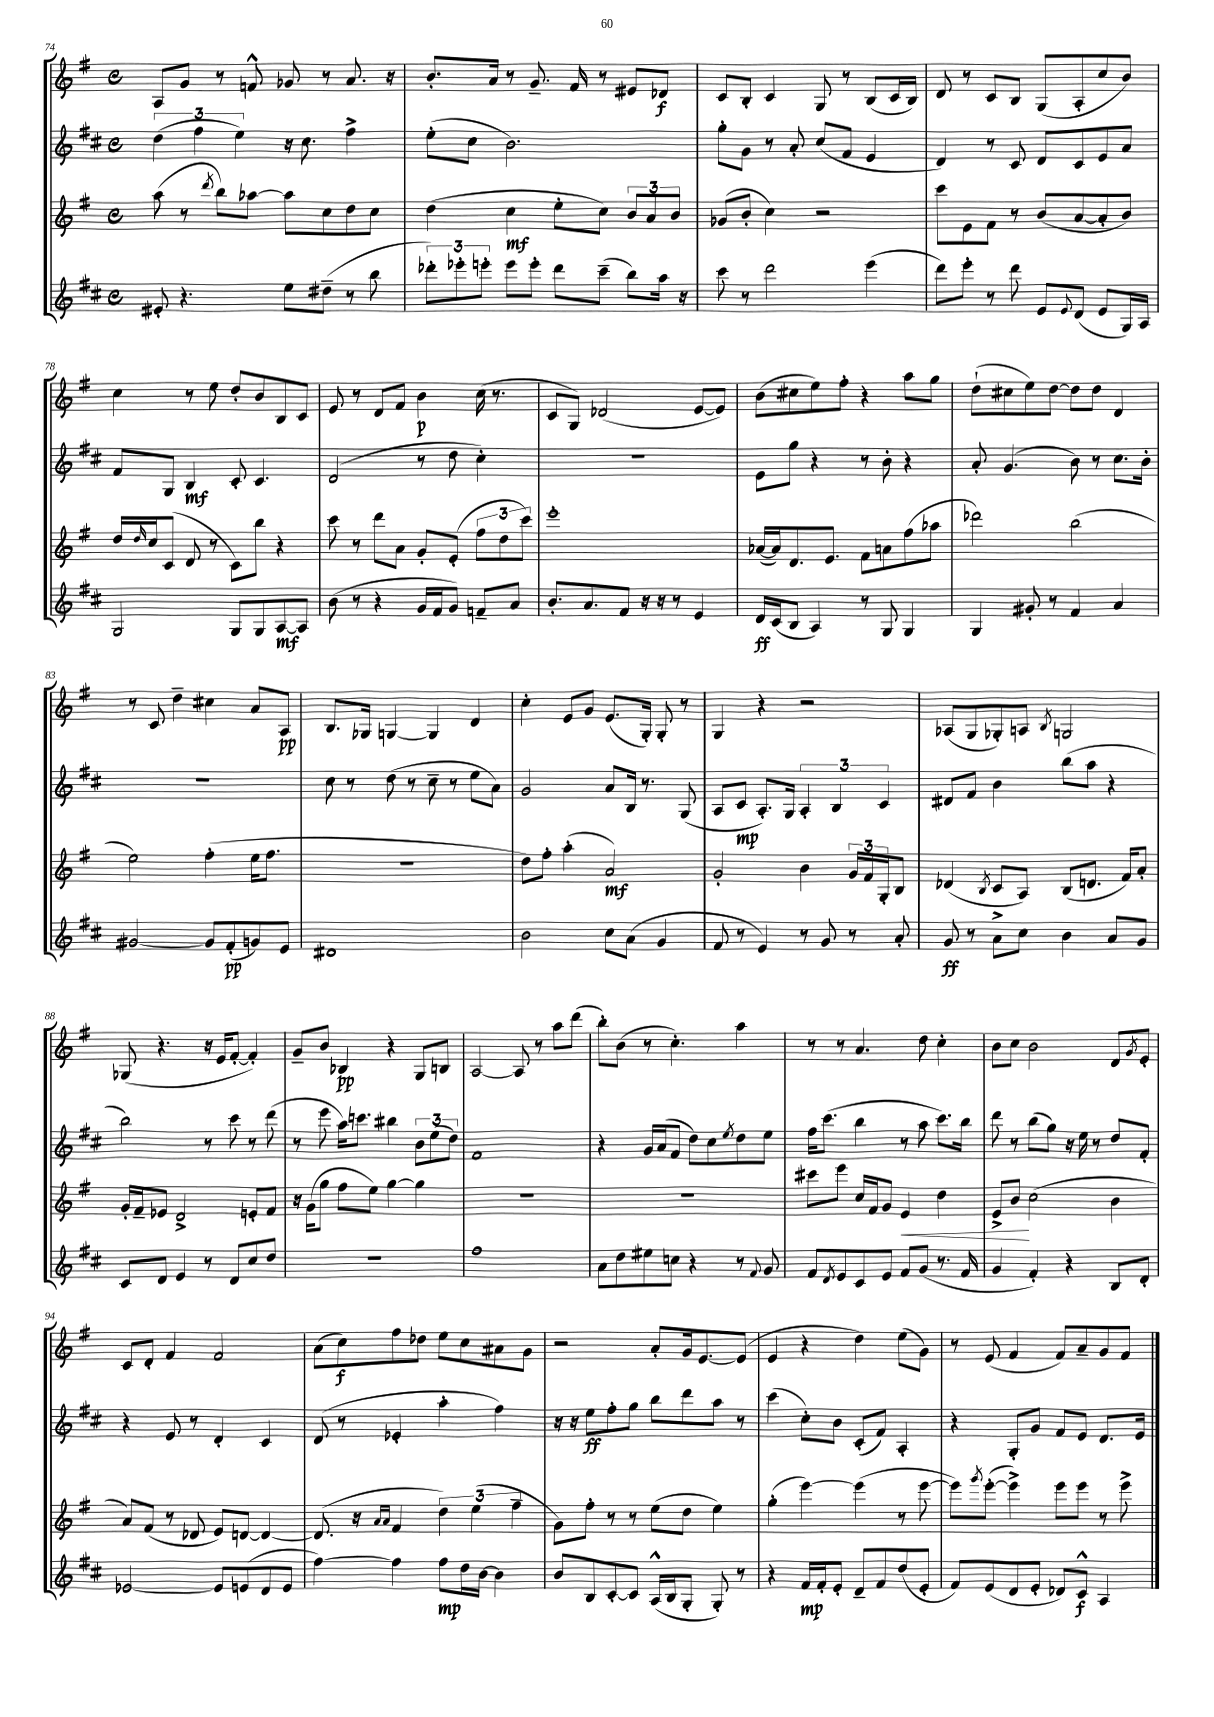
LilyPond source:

<<
\new StaffGroup <<
\new Staff = "s0" {
    \clef treble \key g \major \defaultTimeSignature \time 4/4
    a8 g'8 r8 f'8-^ ges'8 r8 a'8. r16 |
    b'8.-. a'16 r8 g'8.-- fis'16 r8 eis'8 des'8\f |
    c'8 b8-. c'4 g8 r8 b8( c'16 b16) |
    d'8 r8 c'8 b8 g8( a8-. c''8 b'8) |
    c''4 r8 e''8 d''8-. b'8 b8 c'8 |
    e'8 r8 d'8 fis'8 b'4\p c''16( r8. |
    c'8 g8) des'2( e'8~ e'8) |
    b'8( cis''8 e''8) fis''8-. r4 a''8 g''8 |
    d''8-!( cis''8 e''8) d''8~ d''8 d''8 d'4 |
    r8 c'8 d''4-- cis''4 a'8 a8\pp |
    b8. ges16 g4~ g4 d'4 |
    c''4-. e'8 g'8 e'8.( g16-.) g8-. r8 |
    g4 r4 r2 |
    aes8( g8 ges8-.) a8 \acciaccatura { b8 } g2 |
    ges8( r4. r16 e'16 fis'8~-. fis'4-.) |
    g'8-- b'8 bes4\pp r4 g8 b8 |
    a2~ a8 r8 a''8 d'''8( |
    b''8-.) b'8( r8 c''4.-.) a''4 |
    r8 r8 a'4. d''8 c''4-. |
    b'8 c''8 b'2 d'8 \acciaccatura { g'8 } e'8-. |
    c'8 d'8-. fis'4 fis'2 |
    a'8( c''8\f) fis''8 des''8 e''8 c''8 ais'8 g'8 |
    r2 a'8-. g'16 e'8.~ e'8( |
    e'4 r4 d''4) e''8( g'8) |
    r8 e'8( fis'4 fis'8) a'8-- g'8 fis'8 \bar "|." |
}
\new Staff = "s1" {
    \clef treble \key d \major \defaultTimeSignature \time 4/4
    \tuplet 3/2 { d''4( fis''4 e''4) } r16 cis''8. fis''4-> |
    e''8-.( cis''8 b'2.) |
    g''8-. g'8 r8 a'8-. cis''8( fis'8 e'4 |
    d'4) r8 cis'8 d'8 cis'8 e'8 a'8 |
    fis'8 g8 b4\mf cis'8-. cis'4. |
    d'2( r8 d''8 cis''4-.) |
    R1 |
    e'8 g''8 r4 r8 b'8-. r4 |
    a'8-. g'4.( b'8) r8 cis''8. b'16-. |
    r1 |
    cis''8 r8 d''8( r8 cis''8-- r8 e''8 a'8) |
    g'2 a'8 b16 r8. g8( |
    a8 cis'8\mp a8.-.) g16 \tuplet 3/2 { a4-. b4 cis'4 } |
    dis'8 fis'8 b'4 b''8( a''8 r4 |
    b''2) r8 cis'''8 r8 d'''8( |
    r8 e'''8 a''16) c'''8. bis''4 \tuplet 3/2 { b'8 e''8( d''8) } |
    fis'1 |
    r4 g'16 a'16( fis'8 d''8) cis''8 \acciaccatura { e''8 } d''8 e''8 |
    fis''16 cis'''8.( b''4 r8 a''8 cis'''8.) b''16 |
    d'''8 r8 b''8( g''8) r16 e''16 r8 d''8 fis'8-. |
    r4 e'8 r8 d'4-. cis'4 |
    d'8( r8 ees'4-. a''4-. fis''4) |
    r16 r16 e''8\ff fis''8-. g''8 b''8 d'''8 a''8 r8 |
    cis'''4( cis''8-.) b'8 cis'8-.( fis'8) a4-. |
    r4 g8-. g'8 fis'8 e'8 d'8. e'16 \bar "|." |
}
\new Staff = "s2" {
    \clef treble \key g \major \defaultTimeSignature \time 4/4
    a''8( r8 \acciaccatura { d'''8 } b''8) aes''8~ aes''8 c''8 d''8 c''8 |
    d''4( c''4\mf e''8-. c''8) \tuplet 3/2 { b'8 a'8 b'8 } |
    ges'8( b'8-. c''4) r2 |
    c'''8 e'8 fis'8 r8 b'8( a'8~ a'8-. b'8) |
    d''16 \grace { d''16 } c''16 c'8( d'8 r8 c'8) b''8 r4 |
    c'''8 r8 d'''8 a'8 g'8-. e'8-.( \tuplet 3/2 { fis''8 d''8 c'''8) } |
    e'''1-. |
    aes'16~( aes'16) d'8. e'8. fis'8 a'8 fis''8( aes''8 |
    des'''2) b''2( |
    e''2) fis''4-.( e''16 fis''8. |
    R1 |
    d''8) fis''8-. a''4-.( a'2\mf) |
    g'2-. b'4 \tuplet 3/2 { g'16 fis'16 g16-. } b8 |
    des'4( \acciaccatura { b8 } c'8 a8) b8( d'8. fis'16) a'8-. |
    g'16-. fis'16-- ees'8 d'2-> e'8-. fis'8 |
    r16 g'16( g''8 fis''8 e''8) g''4~ g''4 |
    R1 |
    R1 |
    cis'''8 e'''8 c''16 fis'16 g'8 e'4\< d''4 |
    e'8-> b'8\! c''2( b'4 |
    a'8) fis'8( r8 des'8 e'8) d'8~ d'4~ |
    d'8.( r16 \grace { a'16 a'16 } fis'4 \tuplet 3/2 { d''4) e''4( fis''4-- } |
    g'8) fis''8-. r8 r8 e''8( d''8 e''4) |
    g''4-.( e'''4~) e'''4( r8 e'''8~ |
    e'''8) \acciaccatura { g'''8 } e'''8~-.( e'''4->) e'''8 e'''8 r8 e'''8-> \bar "|." |
}
\new Staff = "s3" {
    \clef treble \key d \major \defaultTimeSignature \time 4/4
    eis'8-. r4. e''8 dis''8--( r8 b''8 |
    \tuplet 3/2 { des'''8-.) ees'''8-. e'''8-. } e'''8 e'''8-. des'''8 cis'''8--( b''8) a''16 r16 |
    cis'''8 r8 d'''2 e'''4( |
    d'''8) e'''8-. r8 d'''8 e'8 \appoggiatura { e'8 } d'8( e'8 g16) a16 |
    g2 g8 g8 a8~\mf a8 |
    b'8( r8 r4 g'16 fis'16 g'8) f'8-- a'8 |
    b'8.-. a'8. fis'8 r16 r16 r8 e'4 |
    d'16\ff cis'16( b8 a4) r8 g8 g4 |
    g4 gis'8-. r8 fis'4 a'4 |
    gis'2~ gis'8 fis'8-.\pp( g'8) e'8 |
    dis'1 |
    b'2 cis''8 a'8( g'4 |
    fis'8 r8 e'4) r8 g'8 r8 a'8-. |
    g'8\ff r8 a'8-> cis''8 b'4 a'8 g'8 |
    cis'8 d'8 e'4 r8 d'8 cis''8 d''8 |
    R1 |
    fis''1 |
    a'8 d''8 eis''8 c''8 r4 r8 \appoggiatura { fis'8 } g'8 |
    fis'8 \acciaccatura { d'8 } e'8 cis'8 e'8 fis'8 g'8( r8. fis'16 |
    g'4 fis'4-.) r4 b8 d'8-. |
    ees'2~ ees'8 e'8( d'8 e'8 |
    fis''4~) fis''4 fis''8\mp d''16 b'16~ b'4 |
    b'8 b8 cis'8~-. cis'8 a16-^( b16 g8-. g8-.) r8 |
    r4 fis'16\mp fis'16-. e'8-. d'8-- fis'8 d''8( e'8-. |
    fis'8) e'8( d'8 e'8-. des'8) cis'8-^\f a4 \bar "|." |
}
>>
>>
\layout { \context { \Score currentBarNumber = #74 } }
